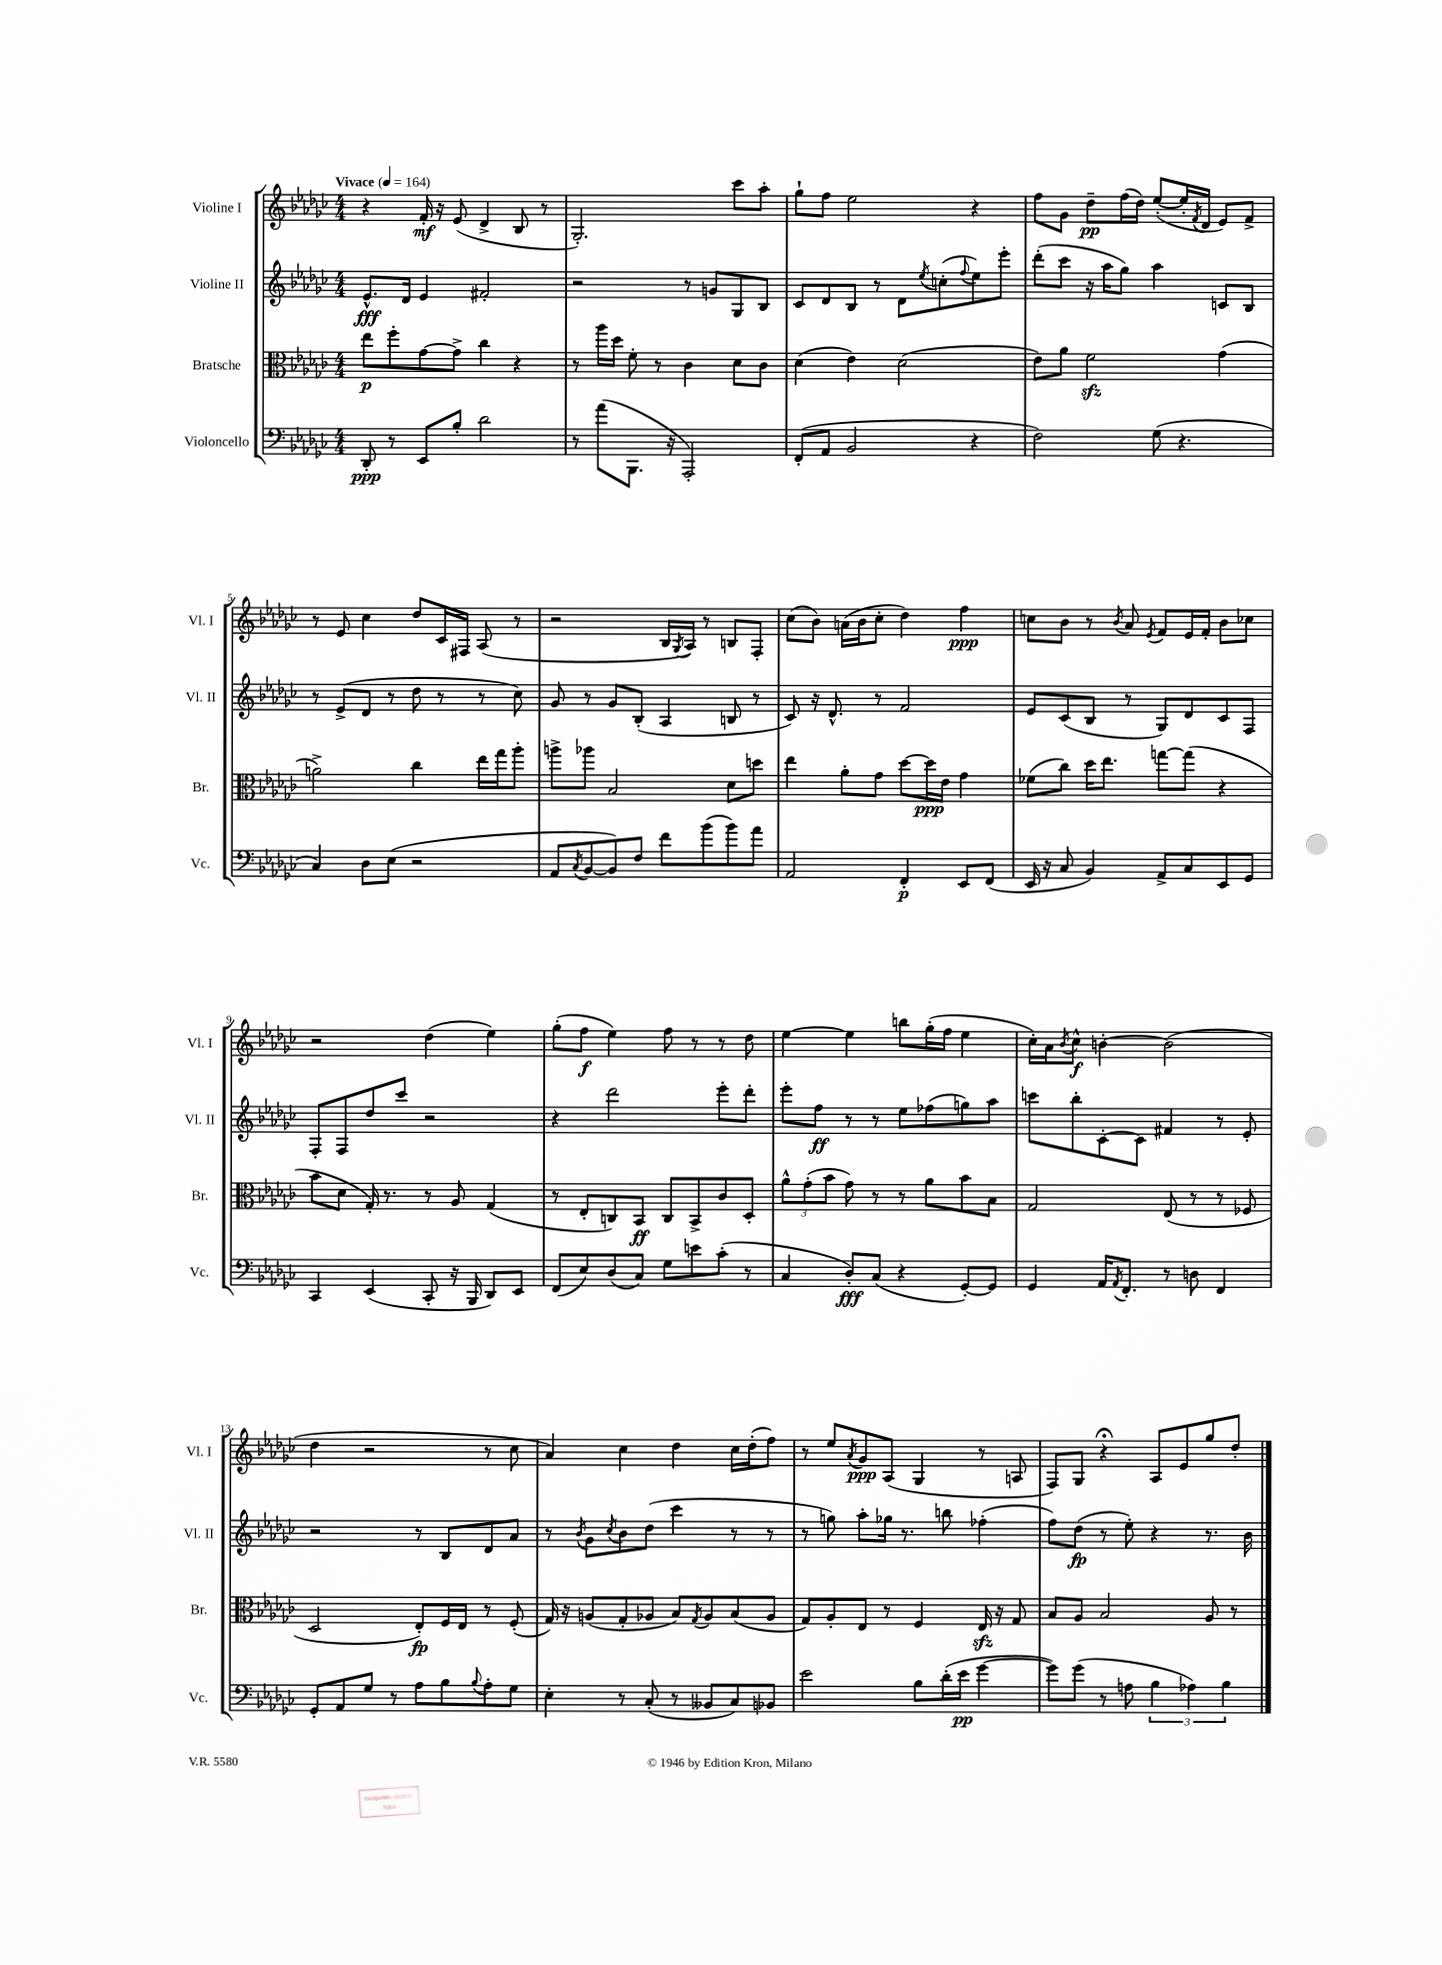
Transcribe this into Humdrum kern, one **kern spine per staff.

**kern	**kern	**kern	**kern
*staff4	*staff3	*staff2	*staff1
*clefF4	*clefC3	*clefG2	*clefG2
*k[b-e-a-d-g-c-]	*k[b-e-a-d-g-c-]	*k[b-e-a-d-g-c-]	*k[b-e-a-d-g-c-]
*M4/4	*M4/4	*M4/4	*M4/4
*MM164	*MM164	*MM164	*MM164
8DD-'	8ee-	8.e-^^	4r
8r	8ff'	.	.
.	.	16d-	.
8EE-	[8g-	4e-	16f'
.	.	.	16r
8B-'	8g-^]	.	(8e-
2d-	4cc-	2f#'	4d-^
.	4r	.	8B-
.	.	.	8r
=	=	=	=
8r	8r	2r	2.G-')
(8a-	16aa-	.	.
.	16dd-	.	.
8.BBB-	8f'	.	.
.	8r	.	.
16r	.	.	.
2AAA-')	4c-	8r	.
.	.	8g	.
.	8d-	8G-	8ccc-
.	8c-	8B-	8aa-'
=	=	=	=
(8FF'	(4d-	8c-	8gg-`
8AA-	.	8d-	8ff
2BB-	4e-)	8B-	2ee-
.	.	8r	.
.	(2d-	8d-	.
.	.	8qee-	.
.	.	(8cc'	.
.	.	8qqff	.
4r	.	8ee-)	4r
.	.	8eee-'	.
=	=	=	=
2F)	8e-)	(8ddd-'	8ff
.	8a-	8ccc-	8g-
.	2f	16r	8dd-~
.	.	16aa-	.
.	.	8gg-)	(16ff
.	.	.	16dd-)
(8G-	.	4aa-	([8ee-'
4.r	.	.	16ee-']
.	.	.	8qf
.	.	.	16d-
.	(4g-	8c	8e-)
.	.	8B-	8f^
=	=	=	=
4C-)	2a^)	8r	8r
.	.	(8e-^	8e-
8D-	.	8d-	4cc-
(8E-	.	8r	.
2r	4cc-	8dd-	8dd-
.	.	8r	16c-
.	.	.	16F#
.	16ee-	8r	(8A-
.	16gg-	.	.
.	8aa-'	8cc-)	8r
=	=	=	=
8AA-	8aa^	8g-	2r
8qC-	.	.	.
[8BB-	8aa-	8r	.
8BB-])	2B-	8g-	.
8F	.	(8B-'	.
8f	.	4A-	16B-
.	.	.	8qG-
.	.	.	16A-)
(8b-	.	.	8r
8b-)	8d-	8B	8B
8a-	8dd	8r	8F'
=	=	=	=
2AA-	4ee-	8c-)	(8cc-
.	.	16r	8b-)
.	.	8.d-^^	.
.	8a-'	.	(16a
.	.	.	16b-
.	8g-	8r	8cc-'
4FF'	[8dd-	2f	4dd-)
.	16dd-]	.	.
.	16e-	.	.
8EE-	4g-	.	4ff
(8FF	.	.	.
=	=	=	=
16EE-	(8f-	8e-	8cc
16r	.	.	.
8C-	8cc-)	(8c-	8b-
4BB-)	16dd-	8B-	8r
.	8.ee-	.	.
.	.	.	8qb-
.	.	8r	8a-
.	.	.	8qe-
8AA-^	[8gg	8G-)	8f
8C-	(8gg]	8d-	16e-
.	.	.	16f'
8EE-	4r	8c-	8b-
8GG-	.	8F	8cc-
=	=	=	=
4CC-	8b-	8F'	2r
.	8d-	8F	.
(4EE-	16G-')	8dd-	.
.	8.r	.	.
.	.	8ccc-	.
8CC-'	8r	2r	(4dd-
16r	8A-	.	.
16BBB-	.	.	.
8DD-)	(4G-	.	4ee-)
8EE-	.	.	.
=	=	=	=
(8FF	8r	4r	(8gg-'
8E-)	8E-'	.	8ff
(8D-	8C)	2ddd-	4ee-)
8C-)	8BB-	.	.
8G-	8C	.	8ff
8e	8BB-^	.	8r
(8c-'	8c-	8eee-'	8r
8r	8D-'	8ddd-'	8dd-
=	=	=	=
4C-	12a-^^	8eee-'	[4ee-
.	(12g-'	.	.
.	.	8ff	.
.	12b-	.	.
8D-')	8g-)	8r	4ee-]
(8C-	8r	8r	.
4r	8r	8ee-	8bb
.	8a-	(8ff-	(16gg-'
.	.	.	16ff
[8GG-')	8b-	8gg)	4ee-
8GG-]	8B-	8aa-	.
=	=	=	=
4GG-	2G-	8ccc	16cc-')
.	.	.	16a-
.	.	.	8qb-
.	.	8bb-'	8cc-^^
16AA-	.	[8c-'	[4b'
8qAA-	.	.	.
8.FF'	.	.	.
.	.	8c-]	.
8r	(8E-	4f#	(2b]
8D	8r	.	.
4FF	8r	8r	.
.	8F-	8e-'	.
=	=	=	=
8GG-'	2D-	2r	4dd-
8AA-	.	.	.
8G-	.	.	2r
8r	.	.	.
8A-	8E-')	8r	.
8B-	16F	8B-	.
.	16E-	.	.
8qqB-	.	.	.
8A-'	8r	8d-	8r
8G-	(8F'	8a-	8cc-
=	=	=	=
4E-'	16G-)	8r	4a-)
.	16r	.	.
.	.	8qb-	.
.	(8A	8g-	.
.	.	8qcc-	.
8r	8G-'	8b-	4cc-
(8C-'	8A-	(8dd-	.
8r	8B-)	4ccc-	4dd-
.	8qG-	.	.
8BB--	8A-	.	.
8C-)	(8B-	8r	16cc-
.	.	.	(16dd-'
8BB-	8A-	8r	8ff)
=	=	=	=
2e-	8G-)	8r	8r
.	8A-'	8gg)	8ee-
.	.	.	8qa-
.	8E-	8aa-'	8g-
.	8r	16gg-	(8A-
.	.	8.r	.
8B-	4F	.	4G-
(16d-'	.	8bb	.
16e-	.	.	.
[4g-	16E-	(4ff-'	8r
.	16r	.	.
.	8G-	.	8A
=	=	=	=
8g-])	8B-	8ff)	8F)
(8g-	8A-	(8dd-	8G-
8r	2B-	8r	4r;
8A	.	8ee-')	.
6B-	.	4r	8A-
.	.	.	8e-
6A-)	.	.	.
.	8A-	8.r	8gg-
6B-	.	.	.
.	8r	.	8dd-'
.	.	16b-	.
==	==	==	==
*-	*-	*-	*-
